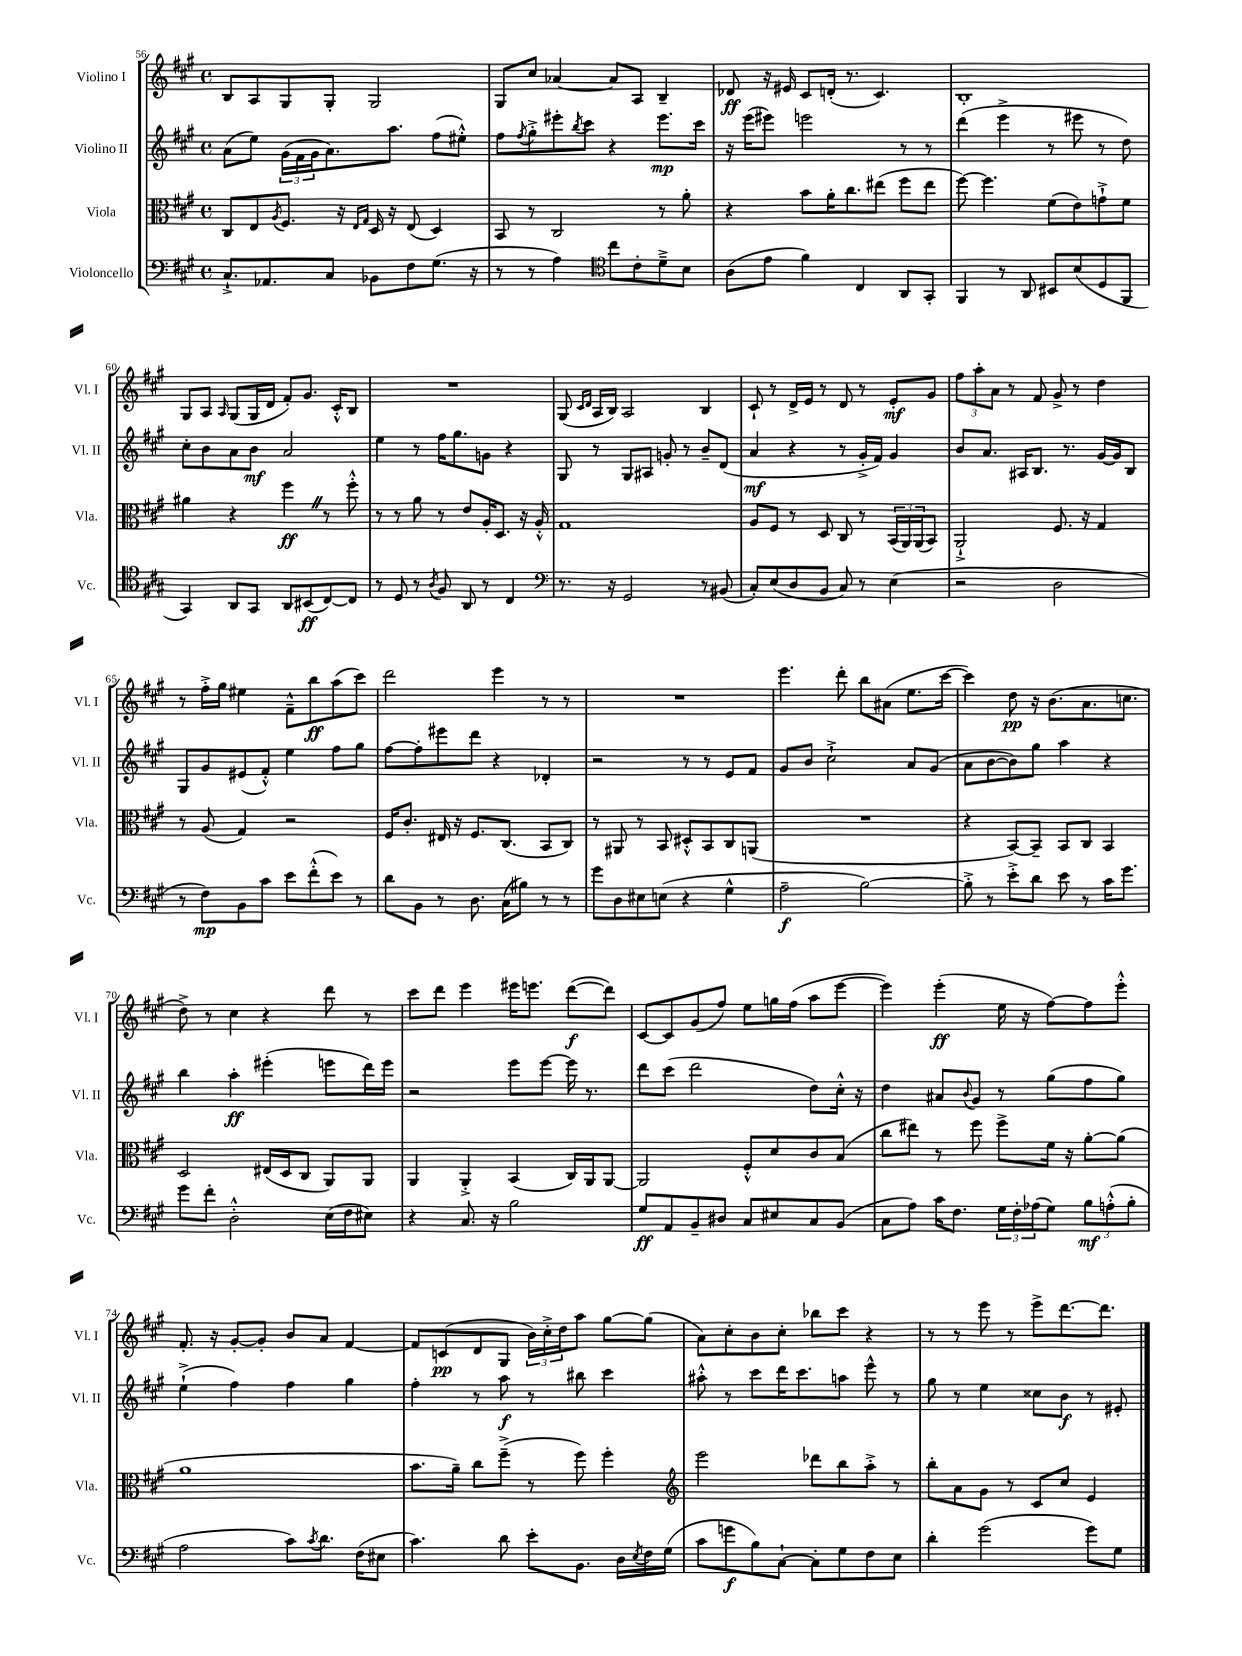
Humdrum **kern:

**kern	**kern	**kern	**kern
*staff4	*staff3	*staff2	*staff1
*clefF4	*clefC3	*clefG2	*clefG2
*k[f#c#g#]	*k[f#c#g#]	*k[f#c#g#]	*k[f#c#g#]
*M4/4	*M4/4	*M4/4	*M4/4
*met(c)	*met(c)	*met(c)	*met(c)
8.C#`^/L	8C#/L	(8a\L	8B/L
.	8E/	8ee\J)	8A/
8.AA-/	.	.	.
.	8qA/	.	.
.	8.F#/J	(24g#\LL	8G#/
.	.	24f#\	.
.	.	24g#\J	.
8C#/J	.	8.a\)	8G#'/J
.	16r	.	.
.	16qqE/LL	.	.
.	16qqG#/JJ	.	.
8BB-\L	16D/	.	2G#/
.	16r	8.aa\J	.
8F#\	(8E/	.	.
(8.G#\J	4D/)	(8ff#\L	.
.	.	8ee#'^^\J)	.
16r	.	.	.
=	=	=	=
8r	8BB/	8ff#\L	8G#/L
.	.	8qff#/	.
8r	8r	8gg#'^\	8cc#/J
4A\)	2C#/	8eee#'\	[4a-/
.	.	8qbb/	.
.	.	8ccc#\J	.
*clefC4	*	*	*
8cc#\L	.	4r	8a-/]L
8c#'\	.	.	8A/J
8d~^\	8r	8.eee#\L	4B~/
8B\J	8a'\	.	.
.	.	16ccc#\Jk	.
=	=	=	=
(8A\L	4r	16r	8d-/
.	.	(16eee\LK	.
8e\J	.	8eee#\J)	16r
.	.	.	16e#/
4f#\)	8b\L	2eee\	8c#/L
.	16a'\K	.	(16d'/Jk
.	8.cc#\	.	8.r
4C#/	.	.	.
.	(8ee#\J	.	4.c#/)
8AA/L	8ff#\L	8r	.
8GG#'/J	8ee#\J	8r	.
=	=	=	=
4FF#/	[8ff#\)	(4ddd\	1B'
.	4.ff#\]	.	.
8r	.	4eee^\	.
8AA/	.	.	.
8BB#/L	(8f#\L	8r	.
(8B/	8e\)	8eee#\	.
8D/	8g`^\	8r	.
8FF#/J	8f#\J	8dd\)	.
=	=	=	=
4GG#/)	4a#\	8cc#'\L	8G#/L
.	.	8b\	8A/J
.	.	.	16qqA/
8AA/L	4r	8a\	(8G#/L
8GG#/J	.	8b\J	16G#/L
.	.	.	16d/JJ
8AA/L	4ff#\	2a/	8f#'/L)
(8BB#/	.	.	8.g#/J
[8C#/)	8r	.	.
.	.	.	16c#'^^/LK
8C#/]J	8ff#'^^\	.	8B/J
=	=	=	=
8r	8r	4ee\	1r
8D/	8r	.	.
8r	8a\	8r	.
8qA/	.	.	.
8F#/	8r	16ff#\LK	.
.	.	8.gg#\	.
8AA/	8e/L	.	.
8r	16A'/K	8g\J	.
.	8.D/J	.	.
4C#/	.	4r	.
.	16r	.	.
.	16A'^^/	.	.
=	=	=	=
*clefF4	*	*	*
8.r	1G#	8G#/	(8G#/
.	.	.	16qqc#/LL
.	.	.	16qqd/JJ
.	.	8r	16A/LL
16r	.	.	16B/JJ)
2GG#/	.	8G#/L	2A/
.	.	8A#/J	.
.	.	8g'/	.
.	.	8r	.
8r	.	8b~/L	4B/
(8BB#/	.	(8d/J	.
=	=	=	=
8C#'/L)	8A/L	4a/	8c#`/
(8E/	8F#/J	.	8r
8D/	8r	4r	16d^/LL
.	.	.	16e/JJ
8BB/J	8D/	.	8r
8C#/)	8C#/	8r	8d/
8r	8r	16g#'^/LL	8r
.	.	16f#/JJ)	.
(4E\	(24BB/LL	4g#/	8e'/L
.	24AA/)	.	.
.	(24AA/J	.	.
.	8BB/J)	.	8g#/J
=	=	=	=
2r	2AA`^/	8b/L	12ff#\L
.	.	.	12aa'\
.	.	8.a/J	.
.	.	.	12a\J
.	.	.	8r
.	.	16A#/LK	.
.	.	8.B/J	8f#/
2D\	8.F#/	.	8g#^/
.	.	8.r	.
.	.	.	8r
.	16r	.	.
.	4G#/	[16g#/LL	4dd\
.	.	16g#/]J	.
.	.	8B/J	.
=	=	=	=
8r	8r	8G#/L	8r
8F#\L)	(8A/	8g#/	16ff#'^\LL
.	.	.	16gg#\JJ
8BB\	4G#/)	(8e#/	4ee#\
8c#\J	.	8f#'^^/J)	.
8e\L	2r	4ee\	8f#~^^\L
(8f#'^^\	.	.	8bb\
8e\J)	.	8ff#\L	(8aa\
8r	.	8gg#\J	8ccc#\J)
=	=	=	=
8d\L	16F#/LK	[8ff#\L	2ddd\
.	8.c#'/J	.	.
8BB\J	.	8ff#'\]	.
8r	16E#/	8eee#\	.
.	16r	.	.
8.D\	8.F#/L	8ddd\J	.
.	.	4r	4eee\
(16C#\LK	(8.C#/J	.	.
8B#\J)	.	.	.
8r	8BB/L	4d-'/	8r
8r	8C#/J)	.	8r
=	=	=	=
8g#\L	8r	2r	1r
8D\	8AA#/	.	.
8E#\	8r	.	.
(8E\J	8BB/	.	.
4r	8D#'^^/L	8r	.
.	8BB/	8r	.
4G#^^\	8C#/	8e/L	.
.	(8AA/J	8f#/J	.
=	=	=	=
2A~\	1r	8g#/L	4.eee\
.	.	8b/J	.
.	.	2cc#`^\	.
.	.	.	8ddd'\
[2B\)	.	.	8bb\L
.	.	.	(8a#\J
.	.	8a/L	8.ee\L
.	.	(8g#/J	.
.	.	.	[16ccc#\Jk
=	=	=	=
8B'^\]	4r	8a\L	4ccc#\])
8r	.	[8b\	.
8e'^\L	[8BB/L)	8b\])	8dd\
8d\J	8BB~/]J	8gg#\J	16r
.	.	.	(8.b\L
8e\	8BB/L	4aa\	.
8r	8C#/J	.	8.a\
16c#\LK	4BB/	4r	.
8.g#\J	.	.	8.cc\J
=	=	=	=
8g#\L	2D/	4bb\	8dd^\)
8f#'\J	.	.	8r
2D'^^\	.	4aa'\	4cc#\
.	(16E#/LL	(4eee#'\	4r
.	16D/J	.	.
.	8C#/J	.	.
(16E\LL	8AA/L)	8eee\L	8ddd\
16F#\J	.	.	.
8E#\J)	8AA/J	16ddd\L)	8r
.	.	16eee\JJ	.
=	=	=	=
4r	4AA/	2r	8ccc#\L
.	.	.	8ddd\J
8.C#/	4AA'^/	.	4eee\
16r	.	.	.
2B\	(4BB/	8eee\L	16eee#\LK
.	.	.	8.eee\J
.	.	[8eee\J	.
.	16C#/LL)	16eee\]	([8ddd\L
.	16AA/J	8.r	.
.	[8AA/J	.	8ddd\]J)
=	=	=	=
8G#/L	2AA/]	8ddd\L	[8c#/L
8AA/	.	(8ccc#\J	8c#/]
8BB~/	.	2ddd\	(8g#/
8D#/J	.	.	8ff#/J)
8C#/L	8F#'^^/L	.	8ee\L
8E#/	8d/	.	16gg\L
.	.	.	(16ff#\JJ
8C#/	8c#/	8dd\L)	8aa\L
(8BB/J	(8B/J	16cc#'^^\Jk	[8eee\J
.	.	16r	.
=	=	=	=
8C#\L	8cc#\L	4dd\	4eee\])
8A\J)	8ee#\J)	.	.
16c#\LK	8r	8a#/L	(4eee'\
8.F#\J	.	.	.
.	.	8qqb/	.
.	8ff#\	8g#/J	.
24G#\LL	8ff#^\L	8r	16ee\
24F#'\	.	.	.
.	.	.	16r
(24A-\J	.	.	.
8G#\J)	16f#\Jk	(8gg#\L	[8ff#\L)
.	16r	.	.
12B\L	[8a'\L	8ff#\	8ff#\]
(12A'^^\	.	.	.
.	(8a\]J	8gg#\J)	8eee'^^\J
12B'\J	.	.	.
=	=	=	=
2A\	1a	(4ee`^\	8.f#'/
.	.	.	16r
.	.	4ff#\)	[8g#'/L
.	.	.	8g#'/]J
8c#\L)	.	4ff#\	8b/L
8qc#/	.	.	.
8.d\J	.	.	8a/J
.	.	4gg#\	[4f#/
(16F#\LK	.	.	.
8E#\J	.	.	.
=	=	=	=
4.c#\)	8.b\L	4ff#'\	8f#/]L
.	.	.	(8c/
.	16a~\Jk)	.	.
.	8cc#\L	8r	8d/
8d\	(8ff#~^\J	8aa\	8G#/J
8e'\L	8r	8r	24b\LL)
.	.	.	24cc#'^\
.	.	.	24dd\J
8.BB\J	8ff#\)	8bb#\	8aa\J
.	4ff#'\	4ccc#\	[8gg#\L
16D\LL	.	.	.
8qE/	.	.	.
16F#\	.	.	(8gg#\]J
(16G#\JJ	.	.	.
=	=	=	=
*	*clefG2	*	*
8c#\L	2eee\	8aa#'^^\	8a\L)
8g\	.	8r	8cc#'\
8B\)	.	8ccc#\L	8b\
[8C#`\J	.	16ddd\K	8cc#'\J
.	.	8.ccc#\	.
8C#'\]L	8ddd-\L	.	8bb-\L
8G#\	8bb\	8aa\J	8ccc#\J
8F#\	8aa'^\J	8eee^^\	4r
8E\J	8r	8r	.
=	=	=	=
4d'\	8bb'\L	8gg#\	8r
.	8a\	8r	8r
(2g#\	8g#\J	4ee\	8eee\
.	8r	.	8r
.	8c#/L	8cc##\L	8eee^\L
.	8cc#/J	8b\J	[8.ddd\
8g#\L)	4e/	8r	.
.	.	.	8.ddd\]J
8G#\J	.	8e#'/	.
==	==	==	==
*-	*-	*-	*-
